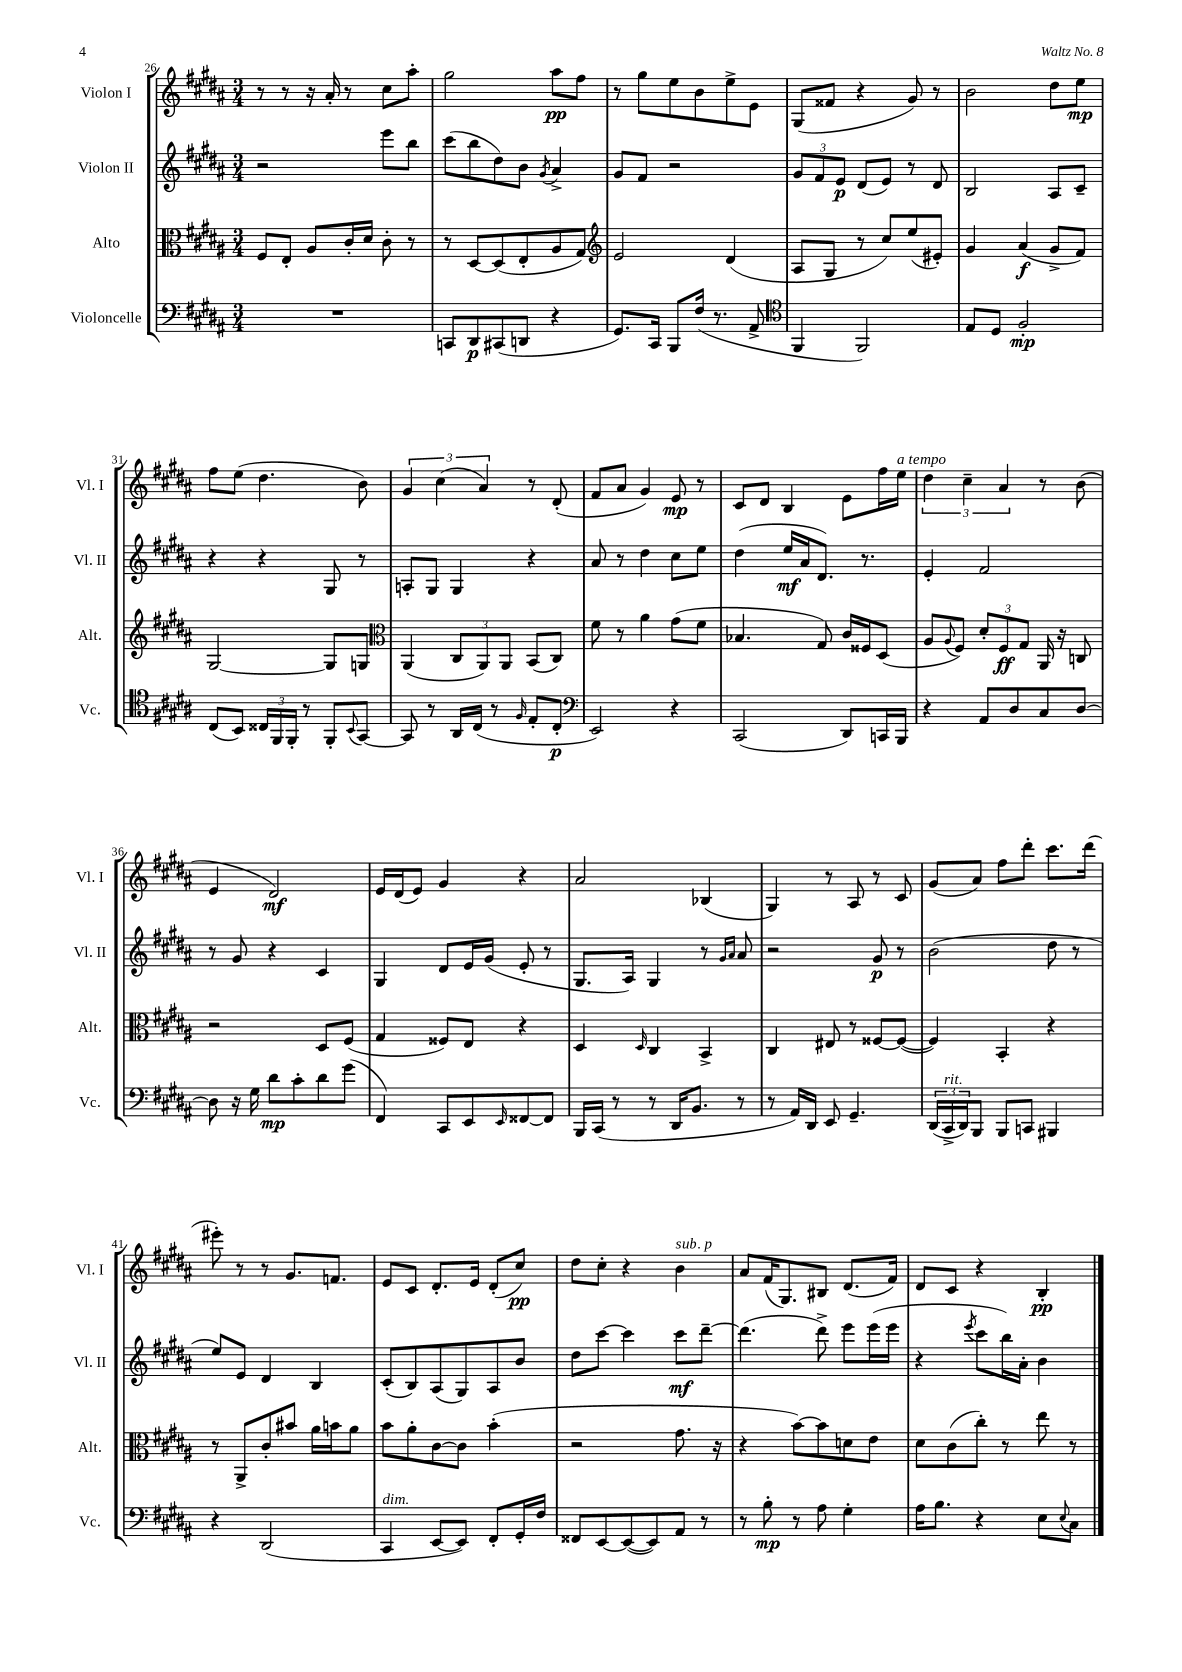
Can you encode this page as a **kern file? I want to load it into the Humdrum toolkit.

**kern	**dynam	**kern	**dynam	**kern	**dynam	**kern	**dynam
*part4	*part4	*part3	*part3	*part2	*part2	*part1	*part1
*staff4	*staff4	*staff3	*staff3	*staff2	*staff2	*staff1	*staff1
*I"Violoncelle	*	*I"Alto	*	*I"Violon II	*	*I"Violon I	*
*I'Vc.	*	*I'Alt.	*	*I'Vl. II	*	*I'Vl. I	*
*clefF4	*	*clefC3	*	*clefG2	*	*clefG2	*
*k[f#c#g#d#a#]	*	*k[f#c#g#d#a#]	*	*k[f#c#g#d#a#]	*	*k[f#c#g#d#a#]	*
*M3/4	*	*M3/4	*	*M3/4	*	*M3/4	*
=26	=26	=26	=26	=26	=26	=26	=26
2.r	.	8F#/L	.	2r	.	8r	.
.	.	8E'/J	.	.	.	8r	.
.	.	8A#/L	.	.	.	16r	.
.	.	.	.	.	.	16a#'/	.
.	.	16c#'/L	.	.	.	8r	.
.	.	16d#/JJ	.	.	.	.	.
.	.	8c#'\	.	8eee\L	.	8cc#\L	.
.	.	8r	.	8bb\J	.	8aa#'\J	.
=27	=27	=27	=27	=27	=27	=27	=27
8CCn/L	.	8r	.	(8ccc#\L	.	2gg#\	.
8DD#/	p	[8D#/L	.	8bb\	.	.	.
(8CC#X/	.	(8D#/]	.	8dd#\)	.	.	.
8DDn/J	.	8E'/	.	8b\J	.	.	.
.	.	.	.	8qg#/	.	.	.
4r	.	8A#/	.	4a#^/	.	8aa#\L	pp
.	.	8G#/J)	.	.	.	8ff#\J	.
=28	=28	=28	=28	=28	=28	=28	=28
*	*	*clefG2	*	*	*	*	*
8.GG#/L)	.	2e/	.	8g#/L	.	8r	.
.	.	.	.	8f#/J	.	8gg#\L	.
16CC#/Jk	.	.	.	.	.	.	.
8BBB/L	.	.	.	2r	.	8ee\	.
(16F#/Jk	.	.	.	.	.	8b\	.
8.r	.	.	.	.	.	.	.
.	.	(4d#/	.	.	.	8ee^\	.
8AA#^/	.	.	.	.	.	8e\J	.
=29	=29	=29	=29	=29	=29	=29	=29
*clefC4	*	*	*	*	*	*	*
4FF#/	.	8A#/L	.	12g#/L	.	(8G#/L	.
.	.	.	.	12f#/	.	.	.
.	.	8G#/J	.	.	.	8f##X/J	.
.	.	.	.	12e/J	p	.	.
2FF#/)	.	8r	.	(8d#/L	.	4r	.
.	.	8cc#/L)	.	8e/J)	.	.	.
.	.	(8ee/	.	8r	.	8g#/)	.
.	.	8e#X'/J)	.	8d#/	.	8r	.
=30	=30	=30	=30	=30	=30	=30	=30
8E/L	.	4g#/	.	2B/	.	2b\	.
8D#/J	.	.	.	.	.	.	.
2F#'/	mp	(4a#/	f	.	.	.	.
.	.	8g#^/L	.	8A#/L	.	8dd#\L	.
.	.	8f#/J)	.	8c#~/J	.	8ee\J	mp
!!LO:LB:g=z
=31	=31	=31	=31	=31	=31	=31	=31
(8C#/L	.	[2G#/	.	4r	.	8ff#\L	.
8BB/J)	.	.	.	.	.	(8ee\J	.
24C##X/LL	.	.	.	4r	.	4.dd#\	.
24FF#/	.	.	.	.	.	.	.
24FF#'/JJ	.	.	.	.	.	.	.
8r	.	.	.	.	.	.	.
8FF#'/L	.	8G#/L]	.	8G#/	.	.	.
8qqBB/	.	.	.	.	.	.	.
[8GG#/J	.	8Gn/J	.	8r	.	8b\)	.
=32	=32	=32	=32	=32	=32	=32	=32
*	*	*clefC3	*	*	*	*	*
8GG#/]	.	(4AA#/	.	8An'/L	.	6g#/	.
8r	.	.	.	8G#/J	.	.	.
.	.	.	.	.	.	(6cc#\	.
16AA#/LL	.	12C#/L	.	4G#/	.	.	.
(16C#/JJ	.	.	.	.	.	.	.
.	.	12AA#/)	.	.	.	6a#/)	.
8r	.	.	.	.	.	.	.
.	.	12AA#/J	.	.	.	.	.
16qqF#/	.	.	.	.	.	.	.
8E'/L	.	(8BB/L	.	4r	.	8r	.
8C#'/J	p	8C#/J)	.	.	.	(8d#'/	.
=33	=33	=33	=33	=33	=33	=33	=33
*clefF4	*	*	*	*	*	*	*
2EE/)	.	8f#\	.	8a#/	.	8f#/L	.
.	.	8r	.	8r	.	8a#/J	.
.	.	4a#\	.	4dd#\	.	4g#/)	.
4r	.	(8g#\L	.	8cc#\L	.	8e/	mp
.	.	8f#\J	.	8ee\J	.	8r	.
=34	=34	=34	=34	=34	=34	=34	=34
(2CC#/	.	4.B-X/	.	(4dd#\	.	8c#/L	.
.	.	.	.	.	.	8d#/J	.
.	.	.	.	16ee/LL	mf	4B/	.
.	.	.	.	16a#/J	.	.	.
.	.	8G#/)	.	8.d#/J)	.	.	.
8DD#/L)	.	16c#/LL	.	.	.	8e\L	.
.	.	16F##X/J	.	8.r	.	.	.
16CCn/L	.	(8D#/J	.	.	.	16ff#\L	.
!	!	!	!	!	!	!LO:TX:a:i:t=a tempo	!
16BBB/JJ	.	.	.	.	.	16ee\JJ	.
=35	=35	=35	=35	=35	=35	=35	=35
4r	.	8A#/L	.	4e'/	.	6dd#\	.
.	.	8qqA#/	.	.	.	.	.
.	.	8F#/J)	.	.	.	.	.
.	.	.	.	.	.	6cc#~\	.
8AA#/L	.	12d#'/L	.	2f#/	.	.	.
.	.	12F#/	ff	.	.	6a#/	.
8D#/	.	.	.	.	.	.	.
.	.	12G#/J	.	.	.	.	.
8C#/	.	16AA#/	.	.	.	8r	.
.	.	16r	.	.	.	.	.
[8D#/J	.	8Cn/	.	.	.	(8b\	.
!!LO:LB:g=z
=36	=36	=36	=36	=36	=36	=36	=36
8D#\]	.	2r	.	8r	.	4e/	.
16r	.	.	.	8g#/	.	.	.
16G#\	.	.	.	.	.	.	.
8d#\L	mp	.	.	4r	.	2d#/)	mf
8c#'\	.	.	.	.	.	.	.
8d#\	.	8D#/L	.	4c#/	.	.	.
(8g#\J	.	(8F#/J	.	.	.	.	.
=37	=37	=37	=37	=37	=37	=37	=37
4FF#/)	.	4G#/	.	4G#/	.	16e/LL	.
.	.	.	.	.	.	(16d#/J	.
.	.	.	.	.	.	8e/J)	.
8CC#/L	.	8F##X/L)	.	8d#/L	.	4g#/	.
8EE/	.	8E/J	.	16e/L	.	.	.
.	.	.	.	(16g#/JJ	.	.	.
16qqEE/	.	.	.	.	.	.	.
[8FF##X/	.	4r	.	8e'/	.	4r	.
8FF##/J]	.	.	.	8r	.	.	.
=38	=38	=38	=38	=38	=38	=38	=38
16BBB/LL	.	4D#/	.	8.G#/L	.	2a#/	.
(16CC#/JJ	.	.	.	.	.	.	.
8r	.	.	.	.	.	.	.
.	.	.	.	16A#/Jk)	.	.	.
.	.	16qqD#/	.	.	.	.	.
8r	.	4C#/	.	4G#/	.	.	.
16DD#/KL	.	.	.	.	.	.	.
8.BB/J	.	.	.	.	.	.	.
.	.	4BB^/	.	8r	.	(4B-X/	.
.	.	.	.	16qqg#/LL	.	.	.
.	.	.	.	16qqa#/JJ	.	.	.
8r	.	.	.	8a#/	.	.	.
=39	=39	=39	=39	=39	=39	=39	=39
8r	.	4C#/	.	2r	.	4G#/)	.
16AA#/LL)	.	.	.	.	.	.	.
16DD#/JJ	.	.	.	.	.	.	.
8EE/	.	8E#X/	.	.	.	8r	.
4.GG#~/	.	8r	.	.	.	8A#/	.
.	.	[8F##X/L	.	8g#/	p	8r	.
.	.	(8F##/J_	.	8r	.	8c#/	.
=40	=40	=40	=40	=40	=40	=40	=40
(24DD#/LL	.	4F##/])	.	(2b\	.	(8g#/L	.
!LO:TX:a:i:t=rit.	!	!	!	!	!	!	!
24CC#^/	.	.	.	.	.	.	.
24DD#/J)	.	.	.	.	.	.	.
8BBB/J	.	.	.	.	.	8a#/J)	.
8BBB/L	.	4BB'/	.	.	.	8ff#\L	.
8CCn/J	.	.	.	.	.	8ddd#'\J	.
4BBB#X/	.	4r	.	8dd#\	.	8.ccc#\L	.
.	.	.	.	8r	.	.	.
.	.	.	.	.	.	(16ddd#\Jk	.
!!LO:LB:g=z
=41	=41	=41	=41	=41	=41	=41	=41
4r	.	8r	.	8ee/L)	.	8eee#X'\)	.
.	.	8AA#^/L	.	8e/J	.	8r	.
(2DD#/	.	8c#'/	.	4d#/	.	8r	.
.	.	8b#X/J	.	.	.	8.g#/L	.
.	.	16a#\LL	.	4B/	.	.	.
.	.	16bn\J	.	.	.	8.fn/J	.
.	.	8a#\J	.	.	.	.	.
=42	=42	=42	=42	=42	=42	=42	=42
!LO:TX:a:i:t=dim.	!	!	!	!	!	!	!
4CC#/	.	8b\L	.	(8c#'/L	.	8e/L	.
.	.	8a#'\	.	8B/)	.	8c#/J	.
[8EE/L	.	[8c#\	.	(8A#/	.	8.d#'/L	.
8EE/J])	.	8c#\J]	.	8G#/)	.	.	.
.	.	.	.	.	.	16e/Jk	.
8FF#'/L	.	(4b'\	.	8A#/	.	(8d#'/L	.
16GG#'/L	.	.	.	8b/J	.	8cc#/J)	pp
16F#/JJ	.	.	.	.	.	.	.
=43	=43	=43	=43	=43	=43	=43	=43
8FF##X/L	.	2r	.	8dd#\L	.	8dd#\L	.
[8EE/	.	.	.	[8ccc#\J	.	8cc#'\J	.
(8EE/_	.	.	.	4ccc#\]	.	4r	.
8EE/])	.	.	.	.	.	.	.
!	!	!	!	!	!	!LO:TX:a:i:t=sub. p	!
8AA#/J	.	8.g#\	.	8ccc#\L	mf	4b\	.
8r	.	.	.	[8ddd#~\J	.	.	.
.	.	16r	.	.	.	.	.
=44	=44	=44	=44	=44	=44	=44	=44
8r	.	4r	.	(4.ddd#\]	.	8a#/L	.
8B'\	mp	.	.	.	.	(16f#/K	.
.	.	.	.	.	.	8.G#/)	.
8r	.	[8b\L)	.	.	.	.	.
8A#\	.	8b\]	.	8ddd#^\)	.	8B#X/J	.
4G#'\	.	8dn\	.	8eee\L	.	(8.d#/L	.
.	.	8e\J	.	(16eee\L	.	.	.
.	.	.	.	16eee\JJ	.	16f#/Jk)	.
=45	=45	=45	=45	=45	=45	=45	=45
16A#\KL	.	8d#\L	.	4r	.	8d#/L	.
8.B\J	.	.	.	.	.	.	.
.	.	(8c#\	.	.	.	8c#/J	.
.	.	.	.	8qeee/	.	.	.
4r	.	8cc#'\J)	.	8ccc#\L	.	4r	.
.	.	8r	.	16bb\L)	.	.	.
.	.	.	.	16a#'\JJ	.	.	.
8E\L	.	8ee\	.	4b\	.	4B'/	pp
8qqE/	.	.	.	.	.	.	.
8C#\J	.	8r	.	.	.	.	.
==	==	==	==	==	==	==	==
*-	*-	*-	*-	*-	*-	*-	*-
